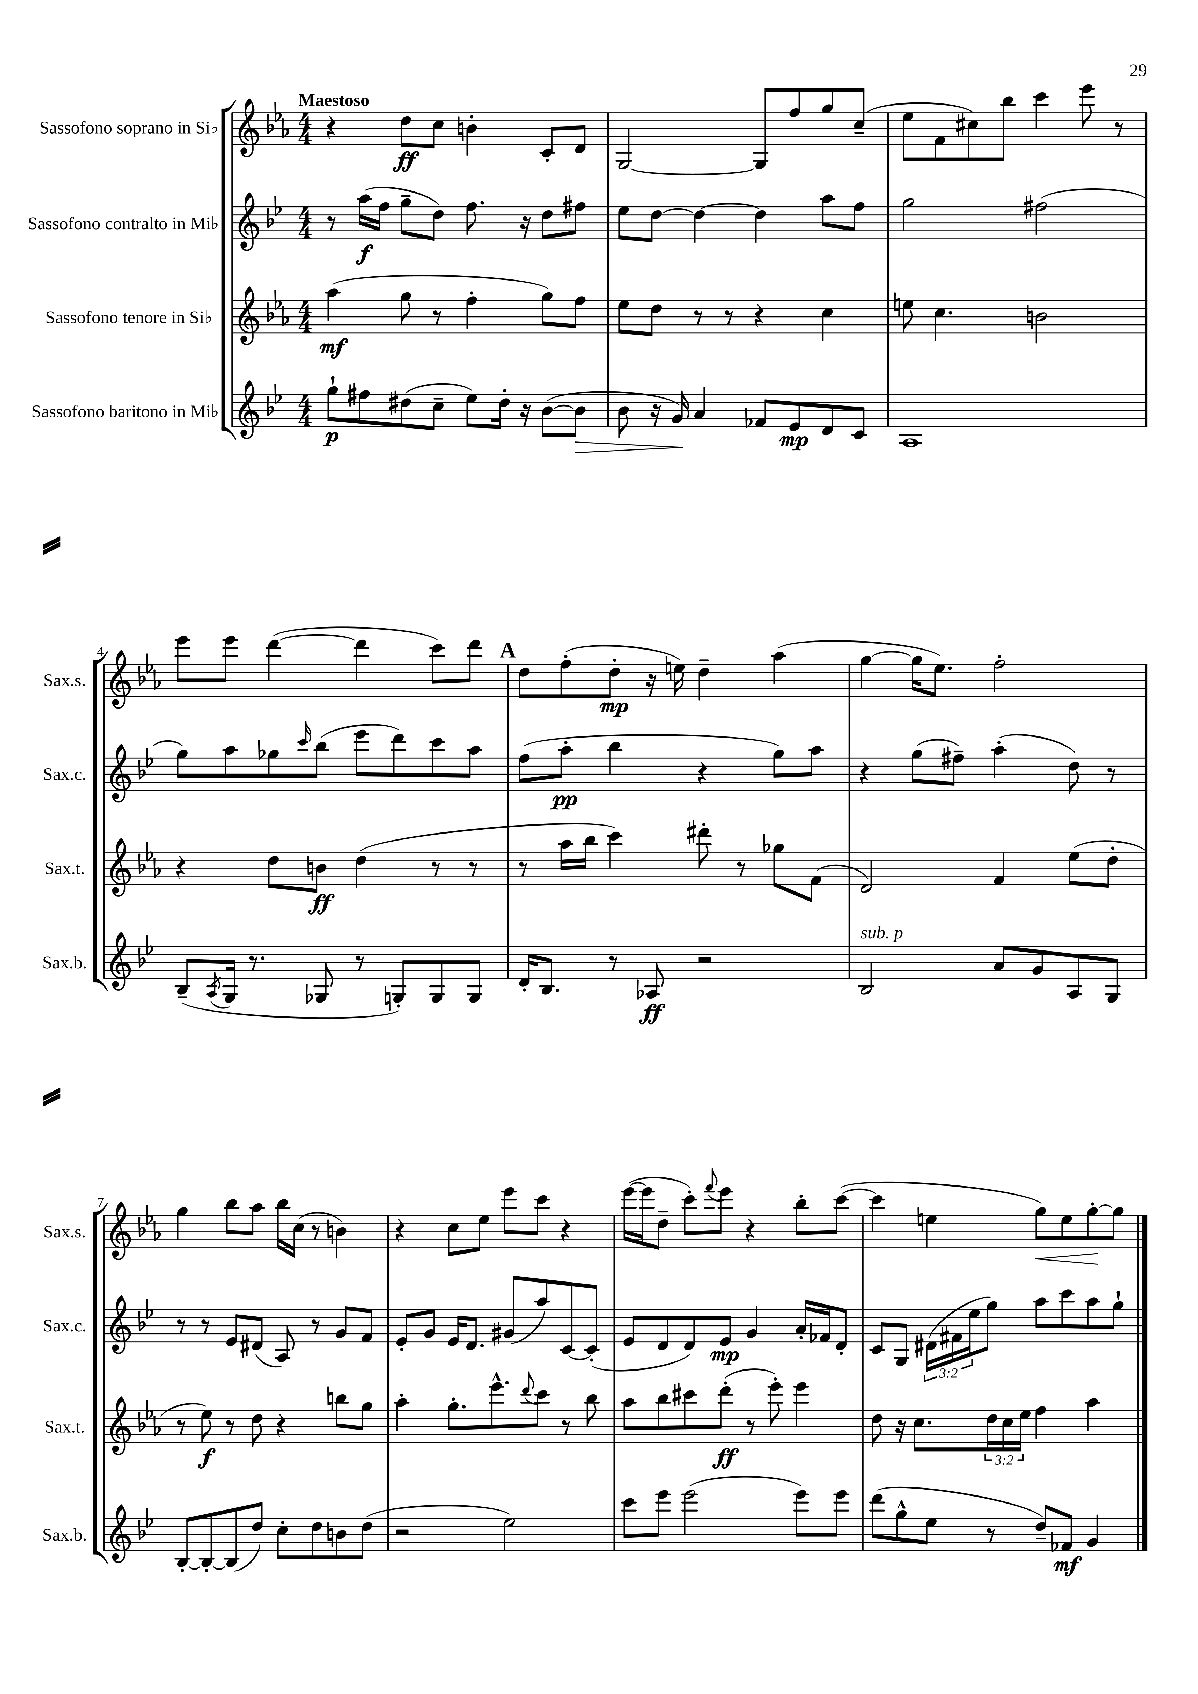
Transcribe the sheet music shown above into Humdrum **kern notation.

**kern	**kern	**kern	**kern
*staff4	*staff3	*staff2	*staff1
*clefG2	*clefG2	*clefG2	*clefG2
*k[b-e-]	*k[b-e-a-]	*k[b-e-]	*k[b-e-a-]
*M4/4	*M4/4	*M4/4	*M4/4
8gg`\L	(4aa-\	8r	4r
8ff#\	.	(16aa\LL	.
.	.	16ff\JJ	.
(8dd#\	8gg\	8gg~\L	8dd\L
8cc~\J	8r	8dd\J)	8cc\J
8ee-\L)	4ff'\	8.ff\	4b'\
16dd#'\Jk	.	.	.
16r	.	16r	.
([8b-\L	8gg\L)	8dd\L	8c'/L
8b-\]J	8ff\J	8ff#\J	8d/J
=	=	=	=
8b-\	8ee-\L	8ee-\L	[2G/
16r	8dd\J	[8dd\J	.
16g/)	.	.	.
4a/	8r	4dd\_	.
.	8r	.	.
8f-/L	4r	4dd\]	8G/]L
8e-/	.	.	8ff/
8d/	4cc\	8aa\L	8gg/
8c/J	.	8ff\J	(8cc~/J
=	=	=	=
1A	8ee\	2gg\	8ee-\L
.	4.cc\	.	8f\
.	.	.	8cc#\)
.	.	.	8bb-\J
.	2b\	(2ff#\	4ccc\
.	.	.	8eee-\
.	.	.	8r
=	=	=	=
(8B-~/L	4r	8gg\L)	8eee-\L
8qA/	.	.	.
16G/Jk	.	8aa\	8eee-\J
8.r	.	.	.
.	8dd\L	8gg-\	([4ddd\
.	.	16qqccc/	.
8G-/	8b\J	(8bb-\J	.
8r	(4dd\	8eee-\L	4ddd\]
8G'/L)	.	8ddd\)	.
8G/	8r	8ccc\	8ccc\L)
8G/J	8r	8aa\J	8ddd\J
=	=	=	=
16d'/LK	8r	(8ff\L	8dd\L
8.B-/J	.	.	.
.	16aa-\LL	8aa'\J	(8ff'\
.	16bb-\JJ	.	.
8r	4ccc\)	4bb-\	8dd'\J
8A-/	.	.	16r
.	.	.	16ee\)
2r	8ddd#'\	4r	4dd~\
.	8r	.	.
.	8gg-\L	8gg\L)	(4aa-\
.	(8f\J	8aa\J	.
=	=	=	=
2B-/	2d/)	4r	[4gg\
.	.	(8gg\L	16gg\]LK
.	.	.	8.ee-\J)
.	.	8ff#~\J)	.
8a/L	4f/	(4aa'\	2ff'\
8g/	.	.	.
8A/	(8ee-\L	8dd\)	.
8G/J	8dd'\J	8r	.
=	=	=	=
[8B-'/L	8r	8r	4gg\
8B-'/_	8ee-\)	8r	.
(8B-/]	8r	8e-/L	8bb-\L
8dd/J)	8dd\	(8d#/J	8aa-\J
8cc'\L	4r	8A/)	16bb-\LL
.	.	.	(16cc\JJ
8dd\	.	8r	8r
8b\	8bb\L	8g/L	4b\)
(8dd\J	8gg\J	8f/J	.
=	=	=	=
2r	4aa-'\	8e-'/L	4r
.	.	8g/J	.
.	8.gg'\L	16e-/LK	8cc\L
.	.	8.d/J	.
.	.	.	8ee-\J
.	8.eee-^^\	.	.
2ee-\)	.	(8g#/L	8eee-\L
.	8qqddd/	.	.
.	8ccc\J	8aa/)	8ccc\J
.	8r	[8c/	4r
.	8bb-\	(8c'/]J	.
=	=	=	=
8ccc\L	8aa-\L	8e-/L	([16eee-\LL
.	.	.	16eee-\]J
8eee-\J	8bb-\	8d/	8dd~\J
(2eee-\	8ccc#\	8d/)	8ccc'\L)
.	.	.	8qqfff/
.	(8ddd'\J	8e-/J	8eee-\J
.	8r	4g/	4r
.	8eee-'\)	.	.
8eee-\L)	4eee-\	16a'/LL	8bb-'\L
.	.	16f-/J	.
8eee-\J	.	8d'/J	([8ccc\J
=	=	=	=
(8ddd\L	8dd\	8c/L	4ccc\]
8gg^^\	16r	8G/J	.
.	8.cc\L	.	.
8ee-\J	.	(24d#\LL	4ee\
.	.	24f#\	.
.	.	24ee-\J	.
8r	24dd\L	8gg\J)	.
.	24cc\	.	.
.	24ee-\JJ	.	.
8dd~/L)	4ff\	8aa\L	8gg\L)
8f-/J	.	8ccc\	8ee\
4g/	4aa-\	8aa\	[8gg'\
.	.	8gg`\J	8gg\]J
==	==	==	==
*-	*-	*-	*-
